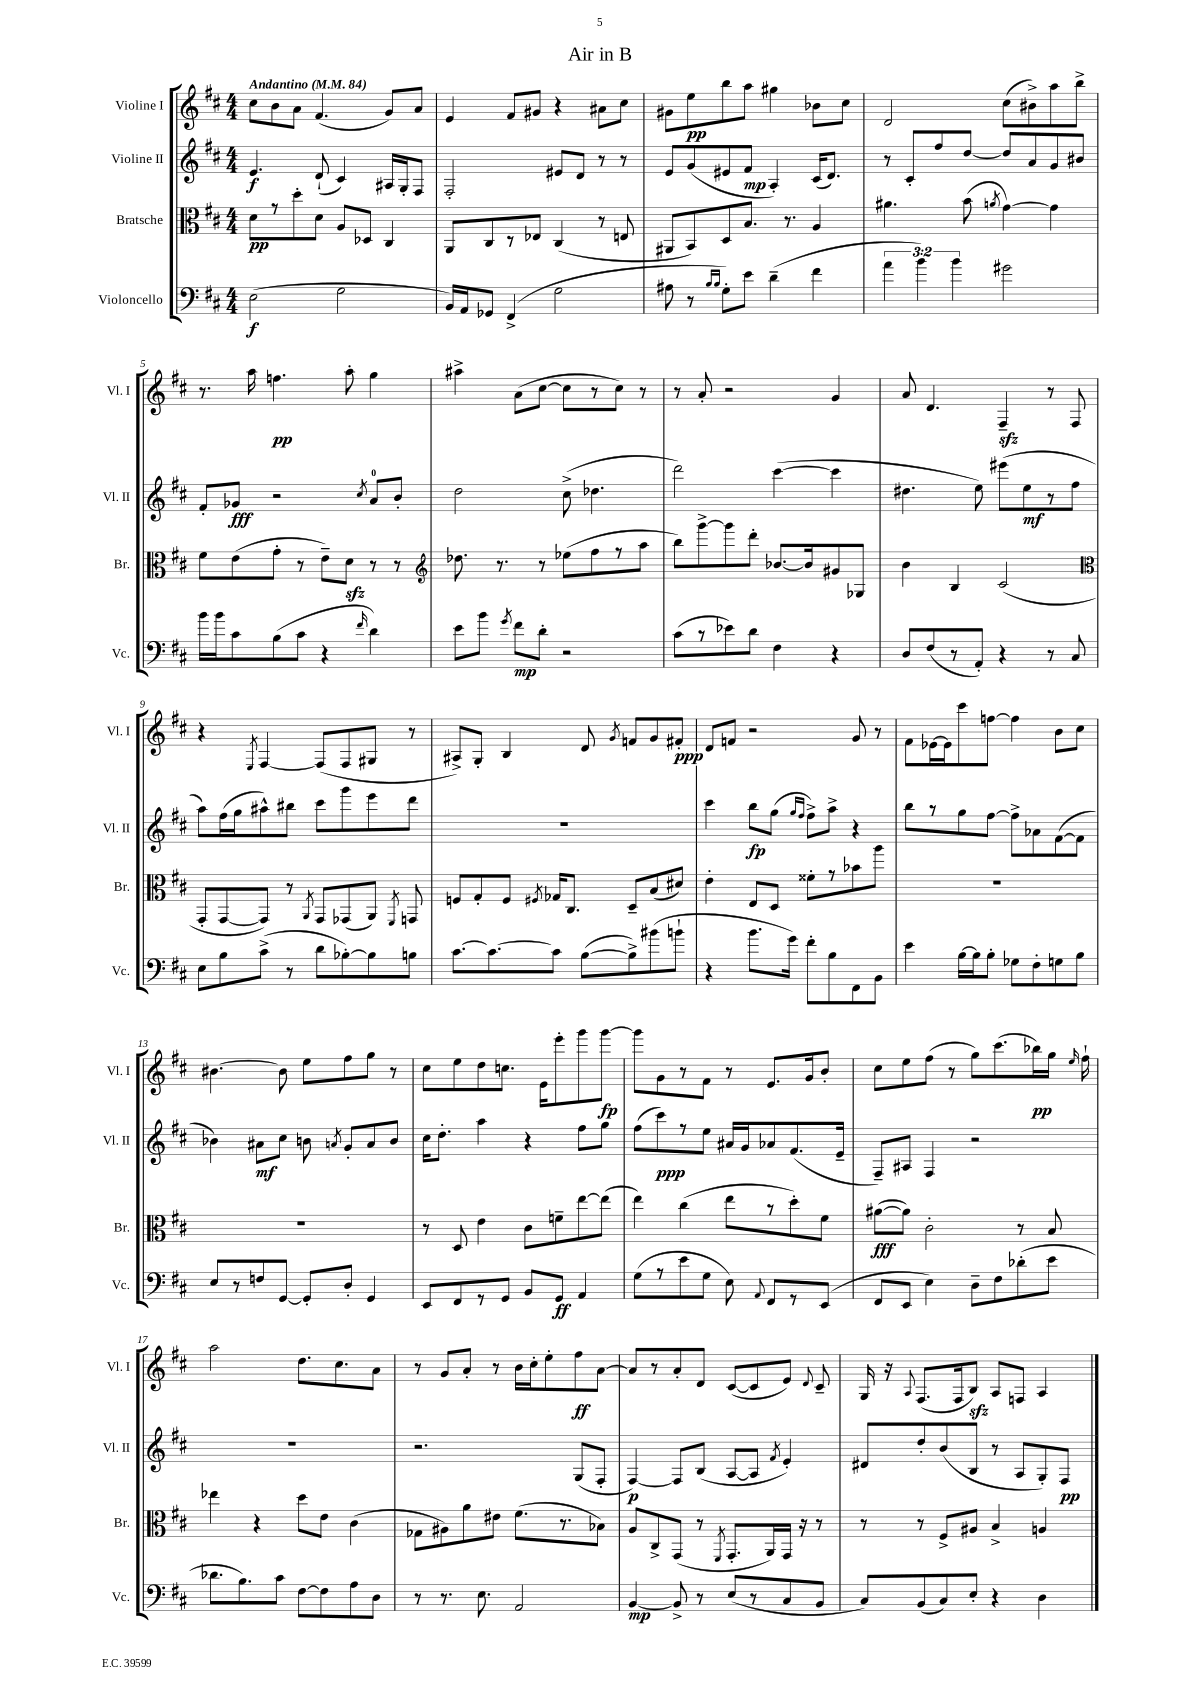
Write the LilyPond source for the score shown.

\header { title = "Air in B" }
<<
\new StaffGroup <<
\new Staff = "s0" \with { instrumentName = "Violine I" shortInstrumentName = "Vl. I" } {
    \clef treble \key d \major \numericTimeSignature \time 4/4 \tempo "Andantino" 4 = 84
    \autoBeamOff cis''8[ b'8 a'8] fis'4.( g'8[) a'8] |
    e'4 fis'8[ gis'8] r4 ais'8[ cis''8] |
    gis'8[ e''8\pp b''8 a''8] gis''4 bes'8[ cis''8] |
    d'2 cis''8[( bis'8->) a''8 b''8]-> |
    r8. a''16 f''4.\pp a''8-. g''4 |
    ais''4-> a'8[( cis''8]~ cis''8[ r8 cis''8]) r8 |
    r8 a'8-. r2 g'4 |
    a'8 d'4. fis4--\sfz r8 fis8 |
    r4 \acciaccatura { e8 } fis4~ fis8[( fis8 gis8] r8 |
    ais8[->) g8]-. b4 d'8 \acciaccatura { g'8 } f'8[ g'8 fis'8]-.\ppp |
    d'8[ f'8] r2 g'8 r8 |
    fis'8[ ees'16~ ees'16 cis'''8 f''8]~ f''4 b'8[ cis''8] |
    bis'4.~ bis'8 e''8[ fis''8 g''8] r8 |
    cis''8[ e''8 d''8 c''8.] e'16[ e'''8-. g'''8 g'''8]~\fp |
    g'''8[ g'8 r8 fis'8] r8 e'8.[ g'16 b'8]-. |
    cis''8[ e''8 fis''8]( r8 g''8[) cis'''8.( bes''16\pp) g''16] \grace { e''16 } fis''16-! |
    a''2 d''8.[ cis''8. a'8] |
    r8 g'8[ a'8]-. r8 b'16[ cis''16-. e''8-. fis''8\ff a'8]~ |
    a'8[ r8 a'8-. d'8] cis'8[~( cis'8 e'8]) \appoggiatura { d'8 } cis'8-- |
    g16 r16 \appoggiatura { a8 } fis8.[( fis16 b8]\sfz) a8[ f8] a4 \bar "|." |
}
\new Staff = "s1" \with { instrumentName = "Violine II" shortInstrumentName = "Vl. II" } {
    \clef treble \key d \major \numericTimeSignature \time 4/4
    \autoBeamOff e'4.\f d'8-!( cis'4) ais16[ g16-. fis8] |
    fis2-. eis'8[ d'8] r8 r8 |
    e'8[ g'8( eis'8 fis'8]\mp a4-.) cis'16[( d'8.]) |
    r8 cis'8[-. fis''8 d''8]~ d''8[ a'8 g'8 bis'8] |
    fis'8[-. ges'8]\fff r2 \acciaccatura { cis''8 } a'8[-0 b'8]-. |
    d''2 cis''8->( des''4. |
    d'''2) cis'''4~( cis'''4 |
    dis''4. e''8) eis'''8[( e''8\mf r8 fis''8] |
    a''8[) fis''16( g''16 ais''8-^) bis''8] cis'''8[ g'''8 e'''8 d'''8] |
    R1 |
    cis'''4 b''8[\fp g''8]( \grace { g''16[ fis''16] } fis''8[->) a''8]-> r4 |
    b''8[ r8 g''8 fis''8]~ fis''8[-> aes'8 fis'8~( fis'8] |
    bes'4) ais'8[\mf cis''8] b'8 \acciaccatura { a'8 } g'8[-. a'8 b'8] |
    cis''16[ d''8.]-. a''4 r4 fis''8[ g''8] |
    fis''8[( cis'''8\ppp) r8 e''8] ais'16[ g'16 aes'8 fis'8.( e'16]-- |
    fis8[--) ais8] fis4 r2 |
    R1 |
    r2. g8[( fis8]-. |
    fis4~\p) fis8[ b8]( a8[~ a8] \acciaccatura { fis'8 } e'4-.) |
    dis'8[ d''8-. b'8( b8] r8 a8[ g8-.) fis8]\pp \bar "|." |
}
\new Staff = "s2" \with { instrumentName = "Bratsche" shortInstrumentName = "Br." } {
    \clef alto \key d \major \numericTimeSignature \time 4/4
    \autoBeamOff d'8[\pp r8 d''8-. d'8] a8[ des8] cis4 |
    a,8[ cis8 r8 ees8] cis4( r8 e8 |
    ais,8[ b,8) d8 b8.] r8. a4 |
    ais'4. b'8( \acciaccatura { a'8 } g'4~) g'4 |
    fis'8[ e'8( g'8]-. r8 e'8[--) d'8]\sfz r8 r8 |
    \clef treble des''8. r8. r8 ees''8[( fis''8 r8 a''8] |
    b''8[) g'''8~-> g'''8 d'''8]-. bes'8.[~ bes'16 gis'8 ges8] |
    b'4 b4 cis'2( |
    \clef alto g,8[-. g,8~ g,8]) r8 \acciaccatura { a,8 } g,8[ ges,8( a,8]) \acciaccatura { fis,8 } g,8 |
    f8[ g8-. f8] \acciaccatura { fis8 } ges16[ cis8.] d8[-- b8( dis'8]) |
    e'4-. e8[ d8] fisis'8[-. r8 bes'8 a''8] |
    R1 |
    R1 |
    r8 d8 e'4 cis'8[ f'8-- e''8~ e''8]( |
    e''4) cis''4( e''8[ r8 d''8-.) fis'8] |
    ais'8[~\fff( ais'8]) cis'2-. r8 b8 |
    ees''4 r4 d''8[ e'8] cis'4( |
    ges8[ ais8) a'8 eis'8] fis'8.[( r8. bes8]) |
    a8[ cis8-> g,8]( r8 \acciaccatura { fis,8 } g,8.[-. a,16) g,16] r16 r8 |
    r8 r8 fis8[-> ais8] b4-> a4 \bar "|." |
}
\new Staff = "s3" \with { instrumentName = "Violoncello" shortInstrumentName = "Vc." } {
    \clef bass \key d \major \numericTimeSignature \time 4/4 \override Staff.TupletNumber.text = #tuplet-number::calc-fraction-text
    \autoBeamOff e2\f( g2 |
    b,16[) a,16 ges,8] fis,4->( g2 |
    ais8 r8 \grace { b16[ b16] } g8[-.) e'8] d'4--( fis'4 |
    \tuplet 3/2 { a'4 b'4) b'4 } gis'2 |
    b'16[ b'16 cis'8 b8( cis'8] r4 \grace { fis'16 } d'4) |
    e'8[ b'8] \acciaccatura { g'8 } fis'8[\mp d'8]-. r2 |
    cis'8[( r8 ees'8) d'8] fis4 r4 |
    d8[ fis8( r8 a,8]-.) r4 r8 cis8 |
    e8[ b8 cis'8]->( r8 d'8[ bes8~-.) bes8 b8] |
    cis'8.[~ cis'8.~ cis'8] b8[~( b8->) bis'8( b'8]-! |
    r4 b'8.[ g'16]) fis'8[-. b8 fis,8 b,8] |
    e'4 b16[~ b16 b8]-. ges8[ fis8-. g8 b8] |
    e8[ r8 f8 g,8]~ g,8[-. d8]-. g,4 |
    e,8[ fis,8 r8 g,8] b,8[ g,8]\ff a,4 |
    g8[( r8 e'8 g8] e8) \appoggiatura { a,8 } fis,8[ r8 e,8]( |
    fis,8[ e,8] e4) d8[-- fis8 des'8-.( e'8] |
    des'8.[ b8.) cis'8] fis8[~ fis8 a8 d8] |
    r8 r8. e8. a,2 |
    b,4~\mp b,8-> r8 e8[( r8 cis8 b,8] |
    cis8[) b,8( cis8) e8]-. r4 d4 \bar "|." |
}
>>
>>
